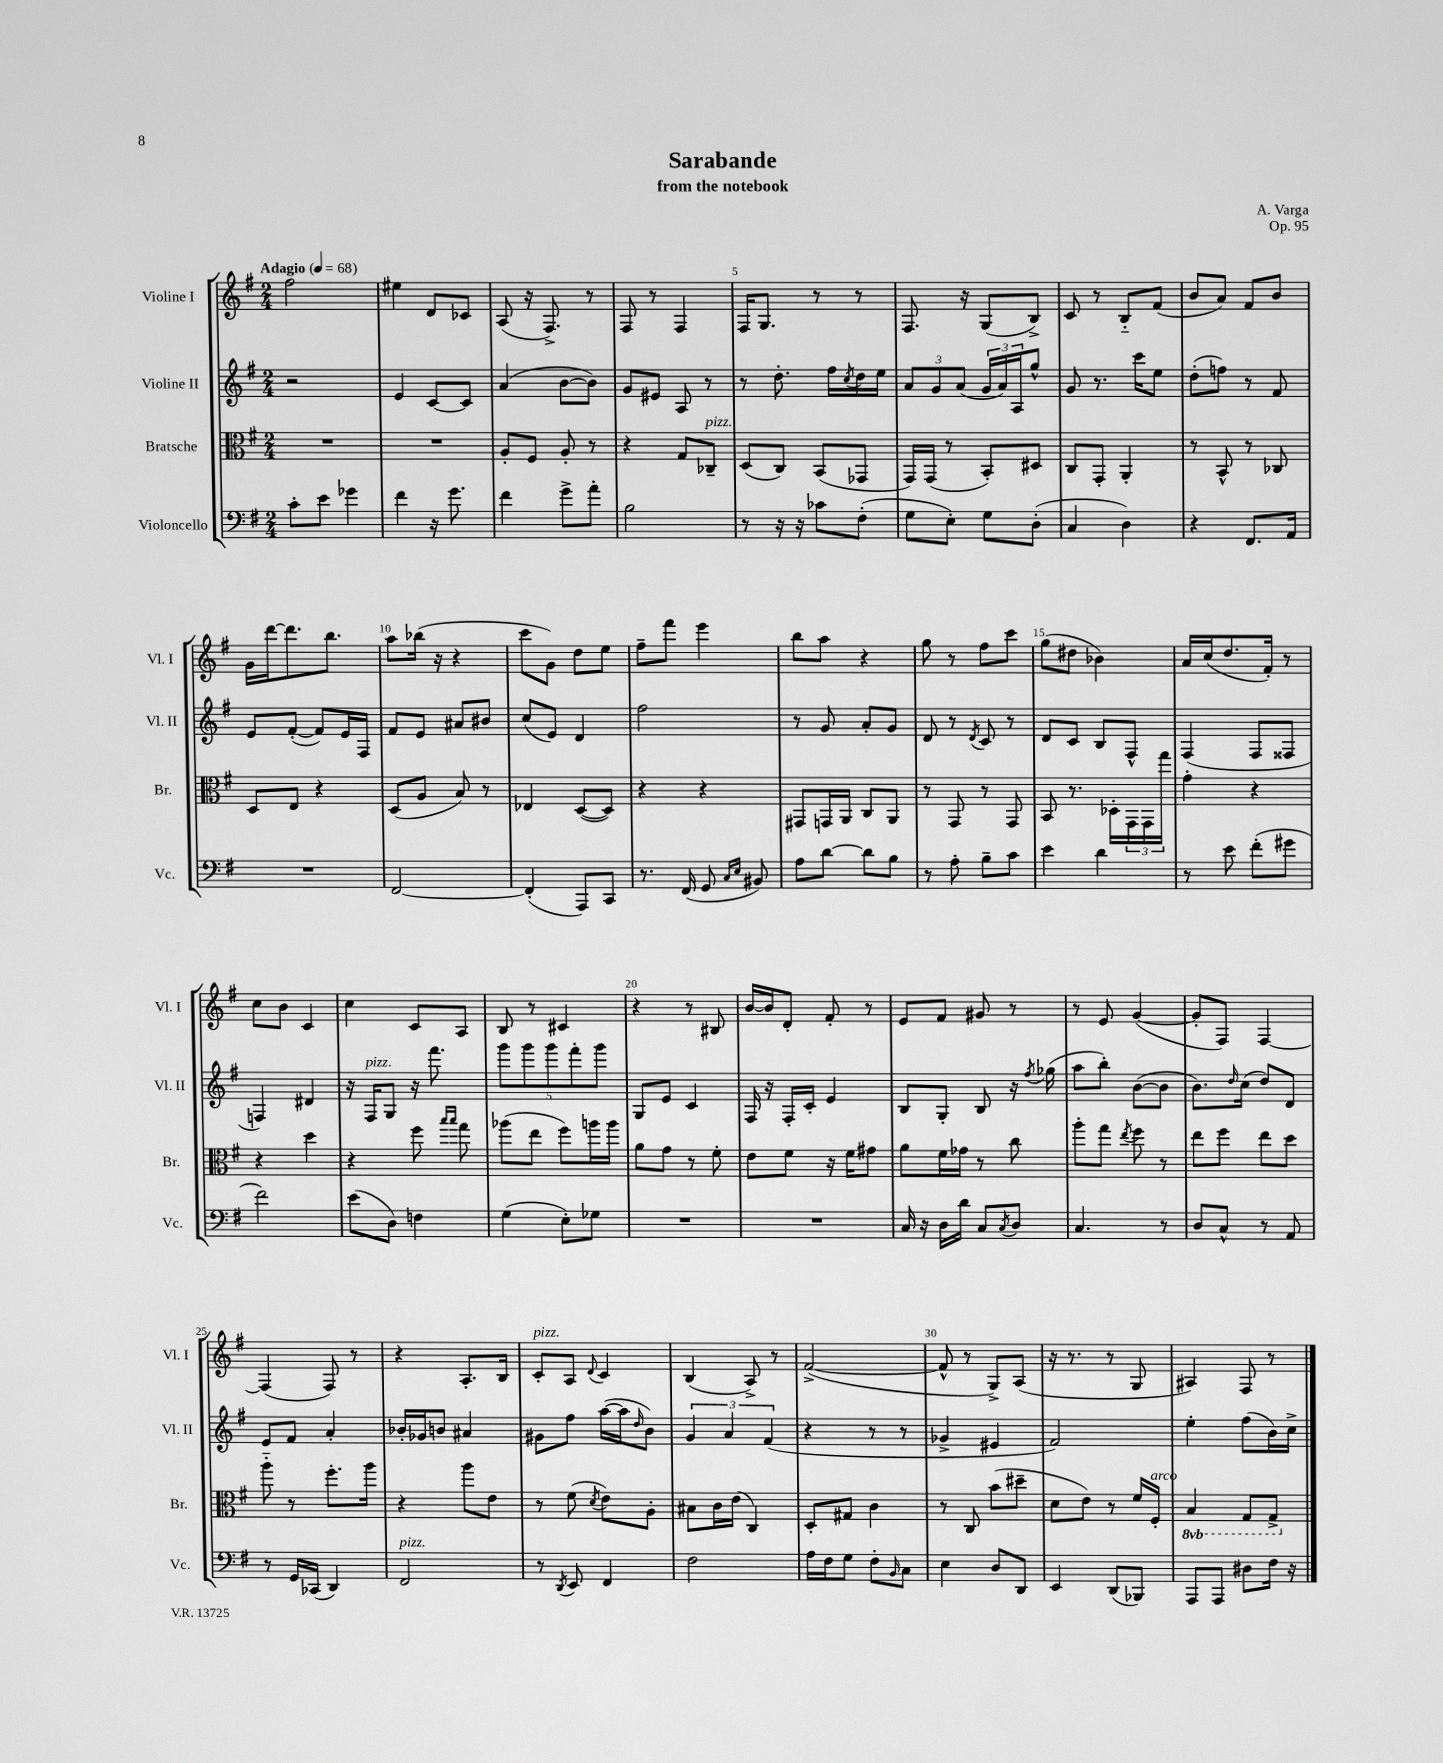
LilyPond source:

\header { title = "Sarabande" composer = "A. Varga" subtitle = "from the notebook" opus = "Op. 95" }
<<
\new StaffGroup <<
\new Staff = "s0" \with { instrumentName = "Violine I" shortInstrumentName = "Vl. I" } {
    \clef treble \key g \major \numericTimeSignature \time 2/4 \tempo "Adagio" 4 = 68
    fis''2 |
    eis''4 d'8 ces'8 |
    a8( r16 fis8.->) r8 |
    fis8 r8 fis4 |
    fis16 g8. r8 r8 |
    fis8. r16 g8( b8->) |
    c'8 r8 b8-_ fis'8( |
    b'8 a'8) fis'8 b'8 |
    g'16 d'''16~ d'''8. b''8. |
    a''8 bes''16( r16 r4 |
    c'''8 g'8) d''8 e''8 |
    fis''8-- fis'''8 e'''4 |
    b''8 a''8 r4 |
    g''8 r8 fis''8 c'''8 |
    g''8( dis''8 bes'4) |
    a'16 c''16( d''8. fis'16-.) r8 |
    c''8 b'8 c'4 |
    c''4 c'8 a8 |
    b8 r8 cis'4 |
    r4 r8 bis8 |
    b'16~ b'16 d'8-. fis'8-. r8 |
    e'8 fis'8 gis'8 r8 |
    r8 e'8 g'4~( |
    g'8-. fis8) fis4~ |
    fis4( fis8) r8 |
    r4 a8.-. b16 |
    c'8-.^\markup { \italic "pizz." } a8 \appoggiatura { d'8 } c'4 |
    b4( a8->) r8 |
    fis'2~->( |
    fis'8-^ r8 g8->) a8( |
    r16 r8. r8 g8 |
    ais4) fis8 r8 \bar "|." |
}
\new Staff = "s1" \with { instrumentName = "Violine II" shortInstrumentName = "Vl. II" } {
    \clef treble \key g \major \numericTimeSignature \time 2/4
    r2 |
    e'4 c'8~ c'8 |
    a'4( b'8~ b'8) |
    g'8 eis'8 a8 r8 |
    r8 d''8.-. fis''16 \acciaccatura { c''8 } d''16 e''16 |
    \tuplet 3/2 { a'8 g'8 a'8( } \tuplet 3/2 { g'16 a'16) a16 } g''8-^ |
    g'8 r8. c'''16 e''8 |
    d''8-.( f''8) r8 fis'8 |
    e'8 fis'8~-.( fis'8) e'16 fis16 |
    fis'8 e'8 ais'8 bis'8 |
    c''8( e'8) d'4 |
    fis''2 |
    r8 g'8 a'8-. g'8 |
    d'8 r8 \acciaccatura { d'8 } c'8 r8 |
    d'8 c'8 b8 fis8-^ |
    fis4( fis8 fisis8 |
    f4) dis'4 |
    r16 fis16^\markup { \italic "pizz." } g8 r16 fis'''8. |
    \tuplet 5/4 { g'''8 g'''8 g'''8 fis'''8-. g'''8 } |
    g8 e'8 c'4 |
    fis16 r16 fis16-. c'16-. e'4 |
    b8 g8-. b8 r16 \acciaccatura { fis''8 } ges''16( |
    a''8 b''8-.) b'8~( b'8 |
    b'8.) \grace { d''16 } c''16( d''8) d'8 |
    e'8 fis'8 a'4-. |
    bes'16-. ges'16 b'8 ais'4 |
    gis'8 fis''8 a''16~( a''16 \grace { d''16 } b'8) |
    \tuplet 3/2 { g'4 a'4 fis'4( } |
    r4 r8 r8 |
    ges'4-> eis'4 |
    fis'2) |
    e''4-. fis''8( b'16) c''16-> \bar "|." |
}
\new Staff = "s2" \with { instrumentName = "Bratsche" shortInstrumentName = "Br." } {
    \clef alto \key g \major \numericTimeSignature \time 2/4 \set Staff.ottavationMarkups = #ottavation-simple-ordinals
    R2 |
    R2 |
    a8-. fis8 a8-. r8 |
    r4 g8 ces8--^\markup { \italic "pizz." } |
    d8( c8) b,8( ges,8 |
    g,16) g,16( r8 b,8-.) dis8 |
    c8 g,8-. a,4-. |
    r8 b,8-^ r8 ces8 |
    d8 e8 r4 |
    d8( a8 b8) r8 |
    ees4 d8~( d8) |
    r4 r4 |
    gis,8 g,16 a,16 c8 a,8 |
    r8 g,8 r8 g,8 |
    b,8 r8. des16-. \tuplet 3/2 { g,16 g,16 g''16 } |
    g'4-. r4 |
    r4 d''4 |
    r4 fis''8 \grace { b''16 b''16 } g''8 |
    aes''8( e''8 fis''8) a''16 a''16 |
    a'8 g'8 r8 fis'8-. |
    e'8 fis'8 r16 fis'16 gis'8 |
    a'8 fis'16 ges'16 r8 c''8 |
    a''8-. g''8 \acciaccatura { e''8 } fis''8 r8 |
    e''8 fis''8 e''8 d''8 |
    a''8-_ r8 fis''8.-. a''16 |
    r4 a''8 e'8 |
    r8 fis'8( \acciaccatura { d'8 } e'8) a8-. |
    bis8 c'16 e'16( c4) |
    d8-. gis8 c'4 |
    r8 c8 b'8( dis''8-- |
    d'8 e'8) r8 fis'16 fis16-.^\markup { \italic "arco" } |
    \ottava #-1 b,4 g,8 g,8-> \ottava #0 \bar "|." |
}
\new Staff = "s3" \with { instrumentName = "Violoncello" shortInstrumentName = "Vc." } {
    \clef bass \key g \major \numericTimeSignature \time 2/4
    c'8-. e'8 ges'4 |
    fis'4 r16 g'8. |
    fis'4 g'8-> a'8-. |
    b2 |
    r8 r16 r16 ces'8 fis8-.( |
    g8 e8-.) g8 d8-.( |
    c4 d4) |
    r4 fis,8. a,16 |
    R2 |
    fis,2~ |
    fis,4-.( a,,8) c,8 |
    r8. fis,16( g,8 \grace { c16 e16 } bis,8) |
    a8 d'8~ d'8 b8 |
    r8 a8-. b8-- c'8 |
    e'4 d'4 |
    r8 e'8 fis'8-.( gis'8 |
    fis'2) |
    e'8( d8) f4 |
    g4( e8-.) ges8 |
    R2 |
    R2 |
    c16 r16 d16 d'16 c8 \acciaccatura { c8 } d8 |
    c4. r8 |
    d8 c8-^ r8 a,8 |
    r8 g,16 ces,16( d,4) |
    fis,2^\markup { \italic "pizz." } |
    r8 \acciaccatura { d,8 } e,8 fis,4 |
    fis2 |
    a16 fis16 g8 fis8-. \grace { b,16 } c8 |
    e4 d8 d,8 |
    e,4 d,8( bes,,8) |
    a,,8 a,,8 dis8 fis16 r16 \bar "|." |
}
>>
>>
\layout { \context { \Score \override BarNumber.break-visibility = ##(#f #t #t) barNumberVisibility = #(every-nth-bar-number-visible 5) } }
